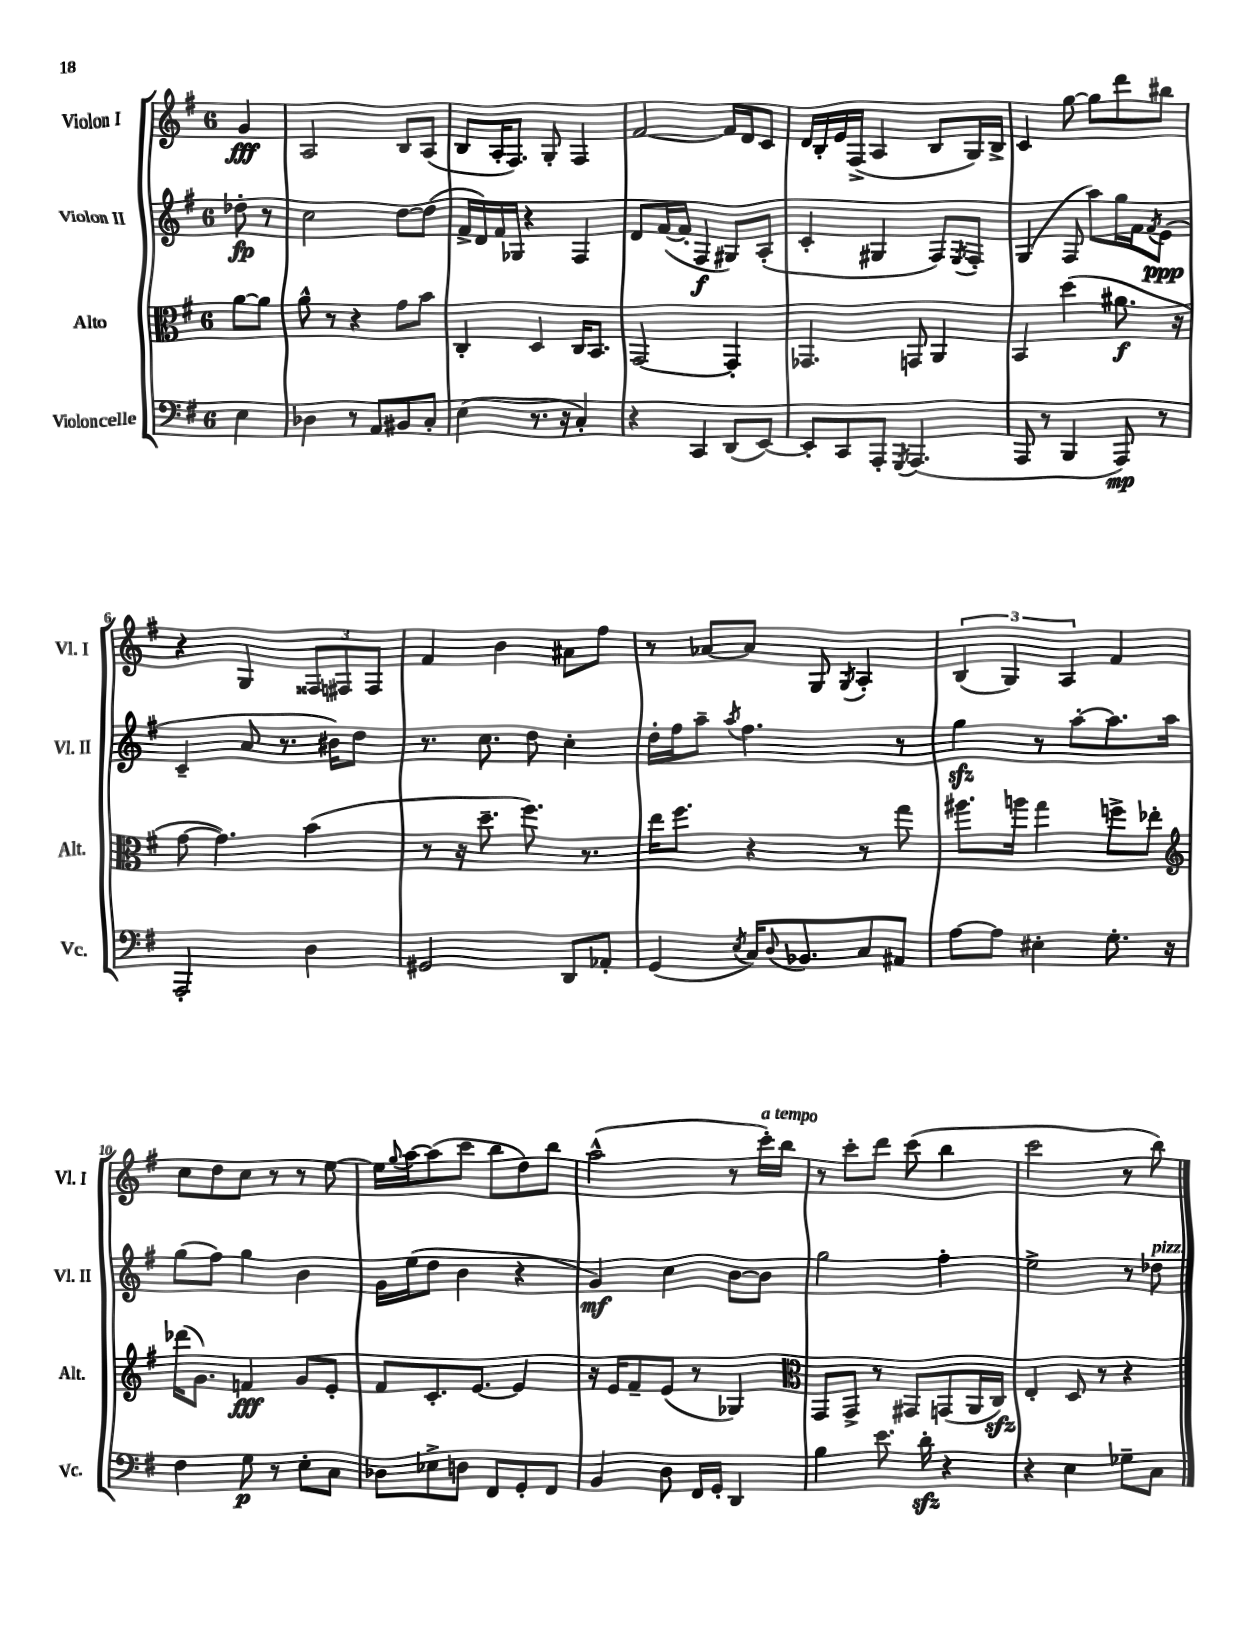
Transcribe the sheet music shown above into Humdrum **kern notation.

**kern	**kern	**kern	**kern
*staff4	*staff3	*staff2	*staff1
*clefF4	*clefC3	*clefG2	*clefG2
*k[f#]	*k[f#]	*k[f#]	*k[f#]
*M6/8	*M6/8	*M6/8	*M6/8
4E	[8a	8dd-'	4g
.	8a]	8r	.
=	=	=	=
4D-	8a^^	2cc	2A
.	8r	.	.
8r	4r	.	.
8AA	.	.	.
8BB#	8g	[8dd	8B
8C'	8b	(8dd]	(8A
=	=	=	=
(4E	4C'	16f#^	8B
.	.	16d)	.
.	.	16f#	16A'
.	.	16G-	8.F#)
8.r	4D	4r	.
.	.	.	8G'
16r	.	.	.
4C')	16C	4F#	4F#
.	8.BB	.	.
=	=	=	=
4r	[2GG	8d	[2f#
.	.	([16f#	.
.	.	16f#']	.
4CC	.	4F#	.
(8DD	4GG']	8G#)	16f#]
.	.	.	16d
[8EE)	.	(8A'	8c
=	=	=	=
8EE']	4.GG-	4c'	16d
.	.	.	16B'
8CC	.	.	16e
.	.	.	(16F#^
8AAA'	.	4G#	4A
8qGGG	.	.	.
(4.AAA	8GG	.	.
.	4AA	8F#)	8B
.	.	8qE	.
.	.	8F#'	16G)
.	.	.	16B^
=	=	=	=
8AAA	4BB	(4G	4c
8r	.	.	.
4BBB	(4dd	8F#	[8gg
.	.	8aa)	8gg]
8AAA)	8.a#	16gg	8ddd
.	.	16f#	.
.	.	8qf#	.
8r	.	(8e	8bb#
.	16r	.	.
=	=	=	=
2AAA'	[8g	4c~	4r
.	4.g])	.	.
.	.	8a	4G
.	.	8.r	.
4D	(4b	.	12F##
.	.	16b#)	.
.	.	.	12F#
.	.	8dd	.
.	.	.	12F#
=	=	=	=
2GG#	8r	8.r	4f#
.	16r	.	.
.	8.dd~	8.cc	.
.	.	.	4b
.	8.ff#)	8dd	.
8DD	.	4cc'	8a#
.	8.r	.	.
8AA-'	.	.	8ff#
=	=	=	=
(4GG	16ee	16dd'	8r
.	8.ff#	16ff#	.
.	.	8aa~	[8a-
8qE	.	8qaa	.
16C)	4r	4.ff#	8a-]
8qqD	.	.	.
8.BB-	.	.	.
.	.	.	8G
.	.	.	8qG
8C	8r	.	4A'
8AA#	8gg	8r	.
=	=	=	=
[8A	8.aa#	4gg	(6B
8A]	.	.	.
.	.	.	6G)
.	16aa	.	.
4E#'	4gg	8r	.
.	.	.	6A
.	.	[8aa'	.
8.G'	8ff^	8.aa]	4f#
.	8ee-'	.	.
16r	.	16aa	.
=	=	=	=
*	*clefG2	*	*
4F#	(16ddd-	(8gg	8cc
.	8.g)	.	.
.	.	8ff#)	8dd
8G	4f	4gg	8cc
8r	.	.	8r
8E'	8g	4b	8r
8C	8e'	.	[8ee
=	=	=	=
8D-	8f#	16g	16ee]
.	.	.	8qqgg
.	.	(16ee	[16aa
8E-^	8.c'	8dd	(8aa]
8D	.	4b	8ccc
.	[8.e	.	.
8FF#	.	.	8bb
8GG'	4e]	4r	8dd)
8FF#	.	.	8bb
=	=	=	=
4BB	16r	4g)	(2aa^^
.	16e	.	.
.	8f#~	.	.
8D	(8e	4cc	.
16FF#	8r	.	.
16GG'	.	.	.
4DD	4G-)	[8b	8r
.	.	8b]	16ccc')
.	.	.	16bb
=	=	=	=
*	*clefC3	*	*
4B	8GG	2gg	8r
.	8GG^	.	8ccc'
8.e	8r	.	8ddd
.	8GG#	.	(8ccc
16d'	.	.	.
4r	(8GG	4ff#'	4bb
.	16AA	.	.
.	16C)	.	.
=	=	=	=
4r	4E'	2ee^	2ccc
4E	8D	.	.
.	8r	.	.
8G-~	4r	8r	8r
8C	.	8dd-	8bb)
==	==	==	==
*-	*-	*-	*-
